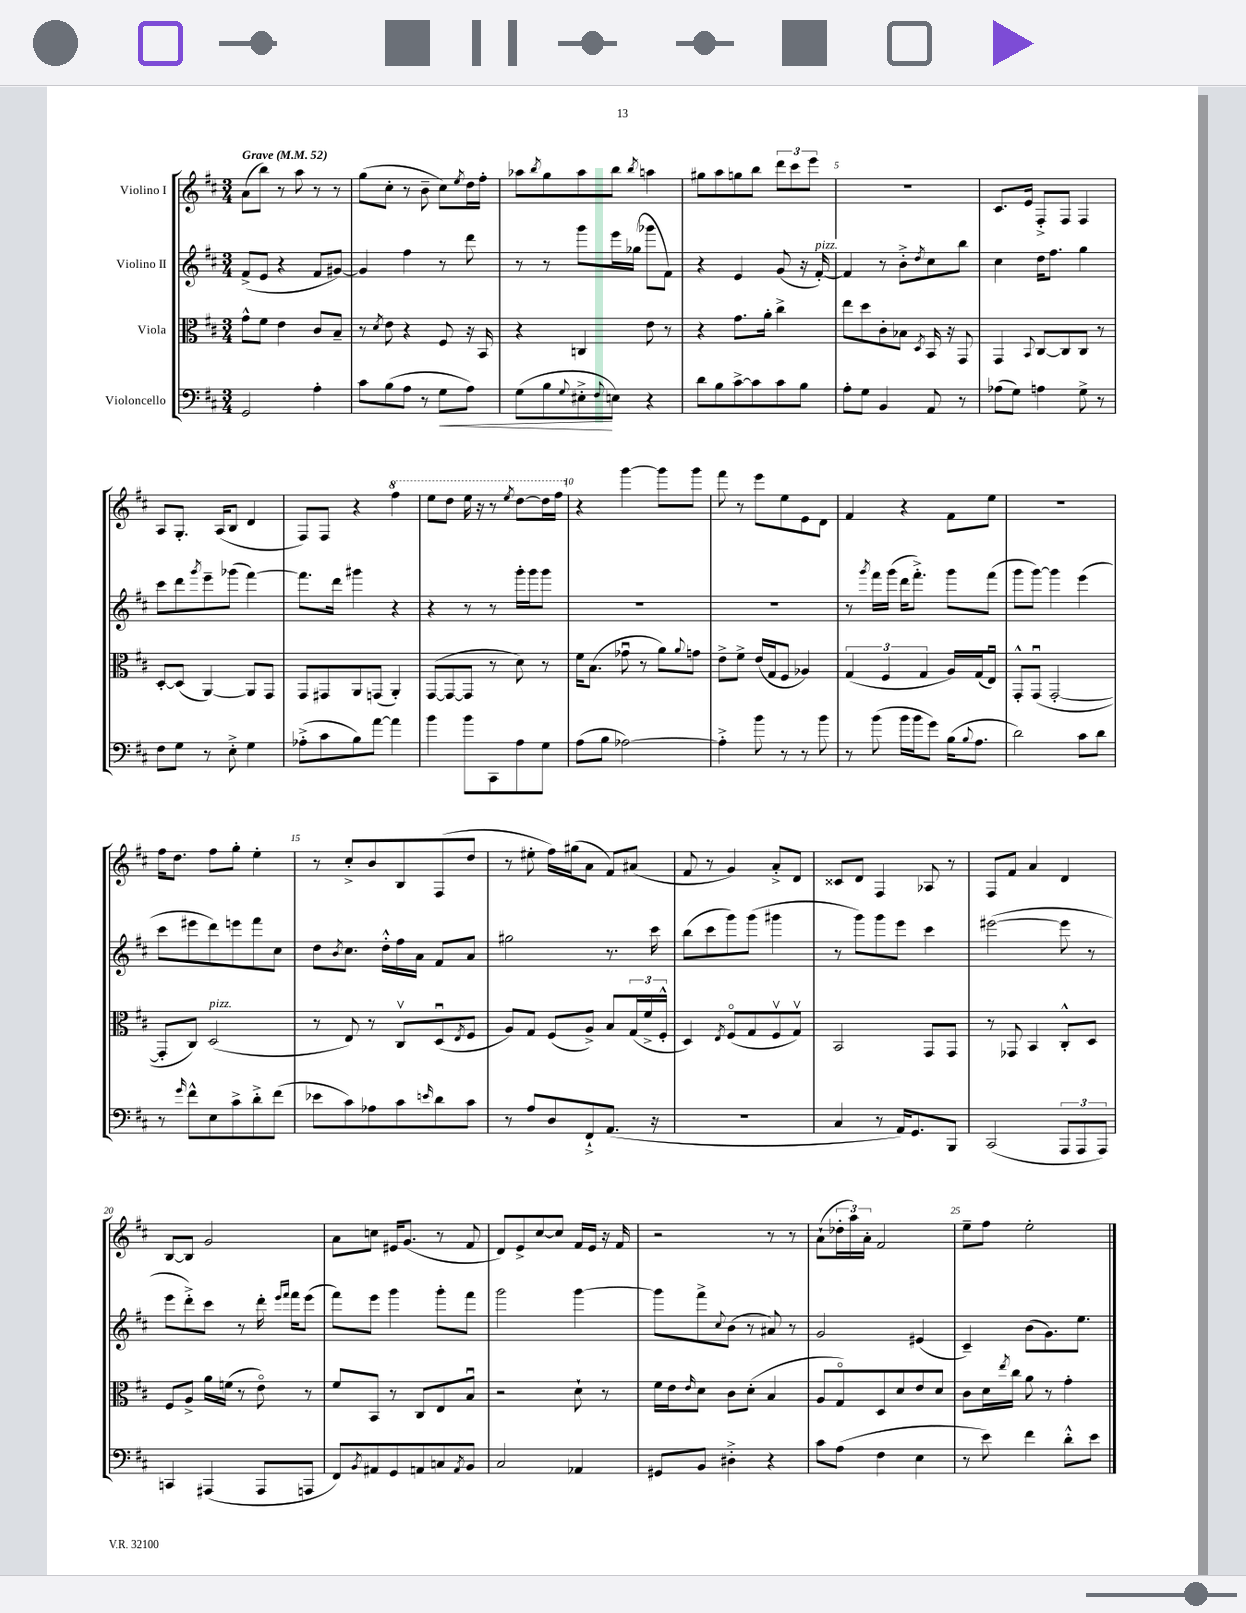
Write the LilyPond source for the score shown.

<<
\new StaffGroup <<
\new Staff = "s0" \with { instrumentName = "Violino I" } {
    \clef treble \key d \major \numericTimeSignature \time 3/4 \tempo "Grave" 4 = 52
    a'8( b''8) r8 a''8 r8 r8 |
    g''8( cis''8-. r8 b'8-- cis''8) \acciaccatura { e''8 } d''16 fis''16-. |
    aes''8 \acciaccatura { b''8 } g''8 aes''8 b''8 \acciaccatura { b''8 } a''4 |
    gis''8 a''8 g''8 b''8 \tuplet 3/2 { d'''8 cis'''8 e'''8 } |
    R2. |
    cis'8. e'16 fis8-.-> fis8 fis4 |
    a8 g8.-. a16( b8 d'4 |
    fis8) fis8 r4 \ottava #1 fis'''4 |
    e'''8 d'''8 e'''16 r16 r8 \acciaccatura { e'''8 } d'''8~ d'''16 fis'''16 \ottava #0 |
    r4 g'''4~ g'''8 g'''8 |
    fis'''8 r8 e'''8 e''8 e'8 d'8 |
    fis'4 r4 fis'8 e''8 |
    R2. |
    fis''16 d''8. fis''8 g''8-. e''4-. |
    r8 cis''8-.-> b'8 b8 fis8( d''8 |
    r8 eis''8-. fis''16) gis''16( a'8 fis'8) ais'8( |
    fis'8 r8 g'4) a'8-.-> d'8 |
    cisis'8 d'8 fis4 aes8 r8 |
    fis8 fis'8 a'4 d'4 |
    b8~ b8 g'2 |
    a'8 c''8 eis'16 g'8.( r8 fis'8 |
    d'8) e'8-> cis''8~ cis''8 fis'16 e'16 r16 fis'16 |
    r2 r8 r8 |
    a'8-!( \tuplet 3/2 { des''16-. a''16) a'16-. } fis'2 |
    e''8-- fis''8 e''2-. \bar "|." |
}
\new Staff = "s1" \with { instrumentName = "Violino II" } {
    \clef treble \key d \major \numericTimeSignature \time 3/4
    fis'8->( e'8 r4 fis'8 gis'8~) |
    gis'4 fis''4 r8 d'''8 |
    r8 r8 g'''8 e'''16 ges''16( ges'''8 fis'8) |
    r4 e'4 g'8( r16 fis'16~-.^\markup { \italic "pizz." }) |
    fis'4 r8 b'8-.-> \acciaccatura { d''8 } cis''8 b''8 |
    cis''4 d''16 fis''8. g''4 |
    cis'''8 d'''8 \acciaccatura { g'''8 } e'''8-- ges'''8( fis'''4~) |
    fis'''8. d'''16 gis'''4 r4 |
    r4 r8 r8 g'''16-. g'''16 g'''8 |
    R2. |
    R2. |
    r8 \acciaccatura { g'''8 } fis'''16 g'''16( d'''16 fis'''8.-.->) g'''8 fis'''8( |
    g'''8 g'''8~) g'''4 e'''4( |
    cis'''8 eis'''8 d'''8) e'''8 fis'''8 cis''8 |
    d''8 \acciaccatura { b'8 } cis''8. d''16-.-^ fis''16 a'16 fis'8 a'8 |
    gis''2 r8. cis'''16 |
    b''8( cis'''8 g'''8) g'''8( gis'''4 |
    r8 g'''8) g'''8 e'''8 cis'''4 |
    eis'''2~( eis'''8 r8 |
    e'''8 d'''8-.->) cis'''8 r8 d'''16-. \grace { e'''16 fis'''16 } fis'''16 e'''8( |
    fis'''8) e'''8 g'''4 g'''8-. fis'''8 |
    g'''2 g'''4~ |
    g'''8 fis'''8-> \appoggiatura { cis''8 } b'8( r8 ais'8) r8 |
    g'2 eis'4( |
    cis'4--) b'8( g'8.) e''8. \bar "|." |
}
\new Staff = "s2" \with { instrumentName = "Viola" } {
    \clef alto \key d \major \numericTimeSignature \time 3/4
    g'8-^ fis'8 e'4 cis'8 b8-- |
    r8 \acciaccatura { d'8 } e'8 r4 fis8 r16 b,16 |
    r4 c4 e'8 r8 |
    r4 g'8. a'16-. cis''4-> |
    e''8 d''8 cis'8-. bes8 \acciaccatura { d8 } b,16 r16 g,8 |
    g,4 \appoggiatura { b,8 } cis8~ cis8 cis8 r8 |
    d8~-. d8( a,4~) a,8 g,8 |
    g,8 gis,8 a,8 g,8( a,4-.) |
    g,8~( g,8~ g,8 r8 d'8) r8 |
    fis'16 b8.( ges'8\downbow r8 a'8) \appoggiatura { a'8 } g'8 |
    e'8-> fis'8-> e'16( g16 fis8 aes4) |
    \tuplet 3/2 { g4( fis4 g4 } a16) g16( e8\downbow) |
    g,8-.-^ g,8\downbow( g,2~-. |
    g,8-. cis8) d2^\markup { \italic "pizz." }( |
    r8 e8) r8 cis8\upbow d8\downbow( \acciaccatura { e8 } fis8 |
    a8) g8 fis8( a8->) b8 \tuplet 3/2 { g16( fis'16-> fis16-.-^ } |
    d4) \acciaccatura { e8 } fis8\flageolet( g8 fis8\upbow g8\upbow) |
    b,2 g,8 g,8 |
    r8 ges,8 b,4 cis8-.-^ d8 |
    fis8 a8-> a'16 f'16( r8 e'8\flageolet) r8 |
    fis'8 b,8 r8 cis8 e8 b8\downbow |
    r2 d'8-! r8 |
    fis'16 e'16 \grace { e'16 } d'8 cis'8 d'8-.( b4 |
    a8 g8\flageolet) d8 d'8 e'8 d'8 |
    cis'8 d'16 \acciaccatura { e''8 } cis''16 a'8 r8 g'4-. \bar "|." |
}
\new Staff = "s3" \with { instrumentName = "Violoncello" } {
    \clef bass \key d \major \numericTimeSignature \time 3/4
    g,2 a4-. |
    cis'8 b8( a8 r8 g8\< a8) |
    g8( b8 \appoggiatura { g8 } eis8-.->\! \appoggiatura { fis8 } e8) r4 |
    d'8 b8 cis'8~-> cis'8 cis'8 b8 |
    a8-. g8 b,4 a,8 r8 |
    aes8( g8) a4 g8-> r8 |
    fis8 g8 r8 e8-.-> g4 |
    aes8-.->( cis'8 b8) a'8~ a'4 |
    b'4 b'8 cis,8 a8 g8 |
    a8( b8 aes2~) |
    aes4-.-> b'8 r8 r8 b'8 |
    r8 b'8( b'16 b'16 g'8) b16( \appoggiatura { b8 } a8. |
    d'2) cis'8 d'8 |
    r8 \grace { g'16 } fis'8-^ e8 cis'8-> d'8-.-> fis'8( |
    ees'8 cis'8) aes8 cis'8 \grace { e'16 } d'8 cis'8 |
    r8 a8 d8 fis,8-!-> a,8.( r16 |
    R2. |
    cis4 r8 a,16) g,8. b,,8 |
    cis,2( \tuplet 3/2 { a,,8 a,,8 a,,8) } |
    c,4 ais,,4( ais,,8 a,,8 |
    fis,8) \acciaccatura { b,8 } ais,8 g,8 a,8 c8 \acciaccatura { a,8 } b,8 |
    cis2 aes,4 |
    gis,8 b,8 dis4-.-> r4 |
    cis'8 a8( fis4 e4 |
    r8 e'8) fis'4 d'8-.-^ e'8 \bar "|." |
}
>>
>>
\layout { \context { \Score \override BarNumber.break-visibility = ##(#f #t #t) barNumberVisibility = #(every-nth-bar-number-visible 5) } }
